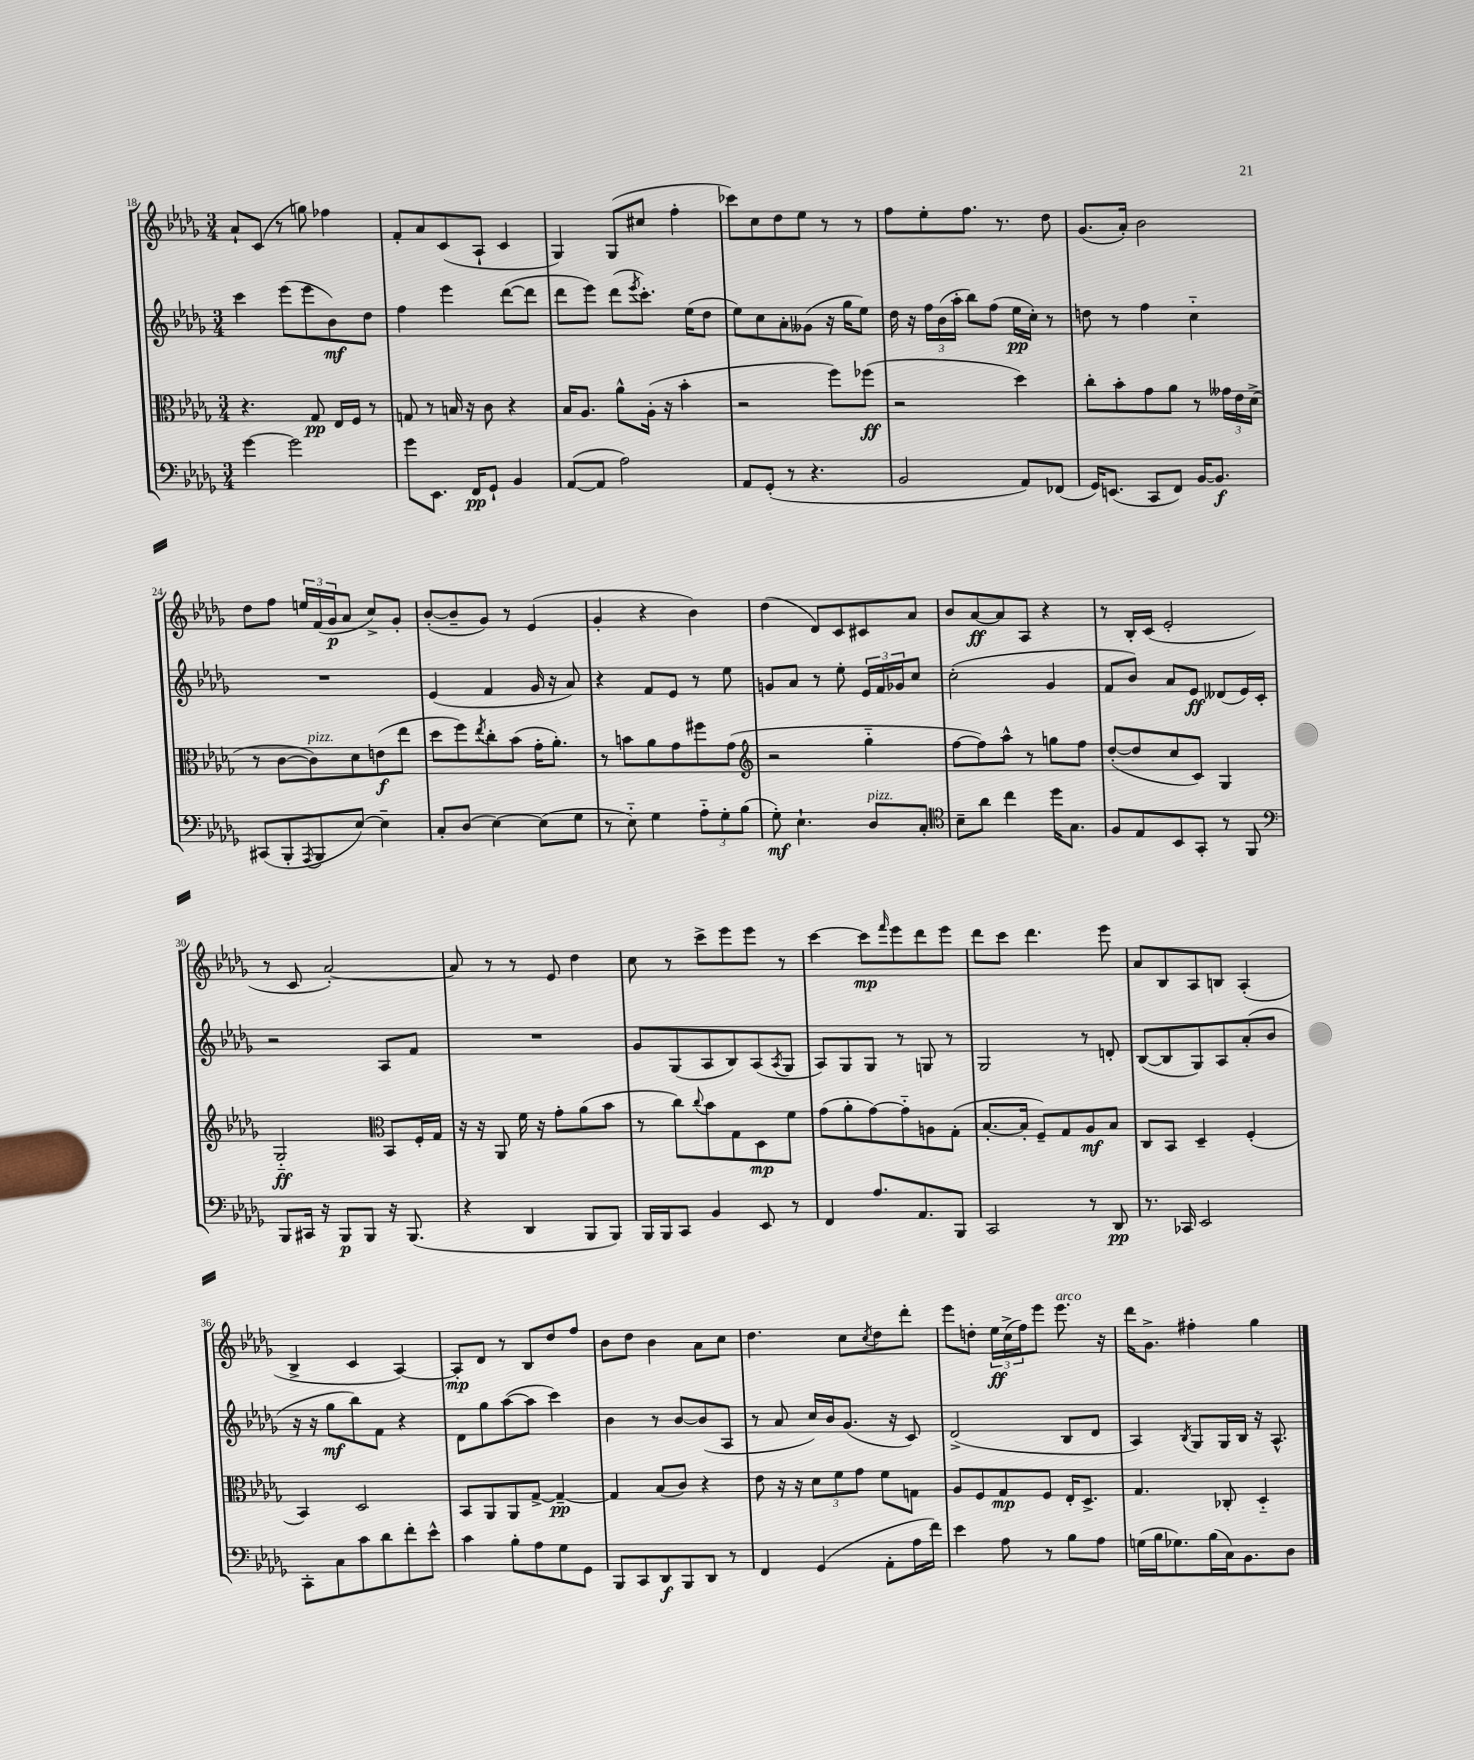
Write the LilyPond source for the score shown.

<<
\new StaffGroup <<
\new Staff = "s0" {
    \clef treble \key des \major \numericTimeSignature \time 3/4
    aes'8-! c'8( r8 g''8) fes''4 |
    f'8-. aes'8 c'8( aes8-! c'4 |
    ges4) ges8( cis''8 f''4-. |
    ces'''8) c''8 des''8 ees''8 r8 r8 |
    f''8 ees''8-. f''8. r8. des''8 |
    ges'8.( aes'16-.) bes'2 |
    des''8 f''8 \tuplet 3/2 { e''16 f'16( ges'16\p } aes'8 c''8->) ges'8-. |
    bes'8~-.( bes'8-- ges'8) r8 ees'4( |
    ges'4-. r4 bes'4) |
    des''4( des'8) c'8 cis'8 aes'8 |
    bes'8 aes'8~\ff aes'8 aes8 r4 |
    r8 bes16-. c'16( ees'2-. |
    r8 c'8 aes'2~-.) |
    aes'8 r8 r8 ees'8 des''4 |
    c''8 r8 c'''8-> ees'''8 ees'''8 r8 |
    c'''4~ c'''8\mp \grace { f'''16 } ees'''8 des'''8 ees'''8 |
    des'''8 c'''8 des'''4. ees'''8 |
    aes'8 bes8 aes8 b8 aes4-.( |
    bes4-> c'4 aes4~) |
    aes8-.\mp des'8 r8 bes8 des''8 f''8 |
    bes'8 des''8 bes'4 aes'8 c''8 |
    des''4. c''8 \acciaccatura { c''8 } des''8 des'''8-. |
    ees'''8 d''8-. \tuplet 3/2 { ees''16\ff c''16->( f''16) } ees'''8 ees'''8.^\markup { \italic "arco" } r16 |
    des'''16 ges'8.-> fis''4-. ges''4 \bar "|." |
}
\new Staff = "s1" {
    \clef treble \key des \major \numericTimeSignature \time 3/4
    c'''4 ees'''8( ees'''8 bes'8\mf) des''8 |
    f''4 ees'''4 des'''8~( des'''8 |
    des'''8 ees'''8) des'''8( \acciaccatura { ees'''8 } c'''8.-.) ees''16( des''8 |
    ees''8) c''8 aes'8-. geses'8( r16 ges''16 ees''8) |
    des''16 r16 \tuplet 3/2 { f''16 bes'16( aes''16-. } bes''8) f''8( ees''16\pp c''16-.) r8 |
    d''8 r8 f''4 c''4-_ |
    R2. |
    ees'4( f'4 ges'16 r16 aes'8) |
    r4 f'8 ees'8 r8 ees''8 |
    g'8 aes'8 r8 ees''8-. \tuplet 3/2 { ees'16 f'16 ges'16 } c''8 |
    c''2-.( ges'4 |
    f'8 bes'8) aes'8 ees'8\ff deses'8( ees'16) c'16-. |
    r2 aes8 f'8 |
    R2. |
    ges'8 ges8( aes8 bes8) aes8( \acciaccatura { aes8 } ges8 |
    aes8) ges8 ges8 r8 g8 r8 |
    ges2 r8 d'8-. |
    bes8~( bes8 ges8) aes8 aes'8-.( bes'8 |
    r16 r16 ges''8\mf bes''8) f'8 r4 |
    des'8 ges''8 aes''8~( aes''8 c'''4) |
    bes'4 r8 bes'8~ bes'8( aes8 |
    r8 aes'8 c''16) bes'16 ges'8.( r16 c'8) |
    des'2->( bes8 des'8 |
    aes4) \acciaccatura { bes8 } ges8 ges16 bes16 r16 aes8.-^ \bar "|." |
}
\new Staff = "s2" {
    \clef alto \key des \major \numericTimeSignature \time 3/4
    r4. ges8\pp ees16 f16 r8 |
    g8 r8 b16 r16 c'8 r4 |
    bes16 aes8. aes'8-^ aes16-.( r16 bes'4-. |
    r2 f''8) fes''8\ff( |
    r2 des''4) |
    c''8-. bes'8-. ges'8 aes'8 r8 \tuplet 3/2 { geses'16 ees'16 des'16->( } |
    r8 c'8~ c'8^\markup { \italic "pizz." }) des'8 e'8\f( ees''8 |
    des''8 f''8) \acciaccatura { ees''8 } c''8-. bes'8( ges'16-. aes'8.-.) |
    r8 b'8 aes'8 ges'8 fis''8 ges'8( |
    \clef treble r2 ges''4-_ |
    f''8~ f''8) aes''8-^ r8 g''8 f''8 |
    des''8~-.( des''8 c''8 c'8) ges4 |
    ges2-_\ff \clef alto bes,8 f16-. ges16 |
    r16 r16 aes,8 f'16 r16 ges'8-. aes'8( bes'8 |
    r8 c''8) \appoggiatura { c''8 } bes'8 ges8 des8\mp f'8 |
    ges'8( aes'8-. ges'8~) ges'8-_ a8 ges8-.( |
    bes8.~-. bes16-. f8--) ges8 aes8\mf bes8 |
    c8 bes,8 des4-- f4-.( |
    bes,4) des2 |
    bes,8 aes,8 aes,8 ges8~-> ges4~--\pp |
    ges4 bes8( c'8) r4 |
    ees'8 r16 r16 \tuplet 3/2 { des'8 f'8 ges'8 } f'8 g8 |
    aes8 f8 ges8\mp f8 ees16-. des8.-> |
    ges4. ces8-. des4-_ \bar "|." |
}
\new Staff = "s3" {
    \clef bass \key des \major \numericTimeSignature \time 3/4
    ges'4~ ges'2 |
    ges'8 ees,8. f,16\pp ges,8-! bes,4 |
    aes,8~( aes,8 aes2) |
    aes,8 ges,8-.( r8 r4. |
    bes,2 aes,8) fes,8( |
    ges,16) e,8.( c,8 f,8) bes,16~ bes,8.\f |
    cis,8( bes,,8-. \acciaccatura { aes,,8 } bes,,8 ees8~) ees4-- |
    c8-. des8( ees4~) ees8( ges8 |
    r8 ees8-_) ges4 \tuplet 3/2 { aes8-_ ges8-. bes8( } |
    ges8-.\mf) ees4.-! des8^\markup { \italic "pizz." } c8-. |
    \clef tenor bes8-- aes'8 c''4 des''16 ges8. |
    f8 ees8 bes,8 ges,8-. r8 f,8 |
    \clef bass bes,,8 cis,16 r16 bes,,8\p bes,,8 r16 bes,,8.( |
    r4 des,4 bes,,8 bes,,8) |
    bes,,16 bes,,16 c,8 bes,4 ees,8 r8 |
    f,4 aes8. aes,8. bes,,8 |
    c,2 r8 des,8\pp |
    r8. ces,16 ees,2 |
    c,8-. c8 c'8 des'8 f'8-. ees'8-^ |
    c'4 bes8-. aes8 ges8 ges,8 |
    bes,,8 c,8 des,8\f bes,,8 des,8 r8 |
    f,4 ges,4( aes,8-. aes16 f'16) |
    ees'4 aes8 r8 bes8 aes8 |
    g16( bes16 ges8.) bes16( c16) bes,8. des8 \bar "|." |
}
>>
>>
\layout { \context { \Score currentBarNumber = #18 } }
